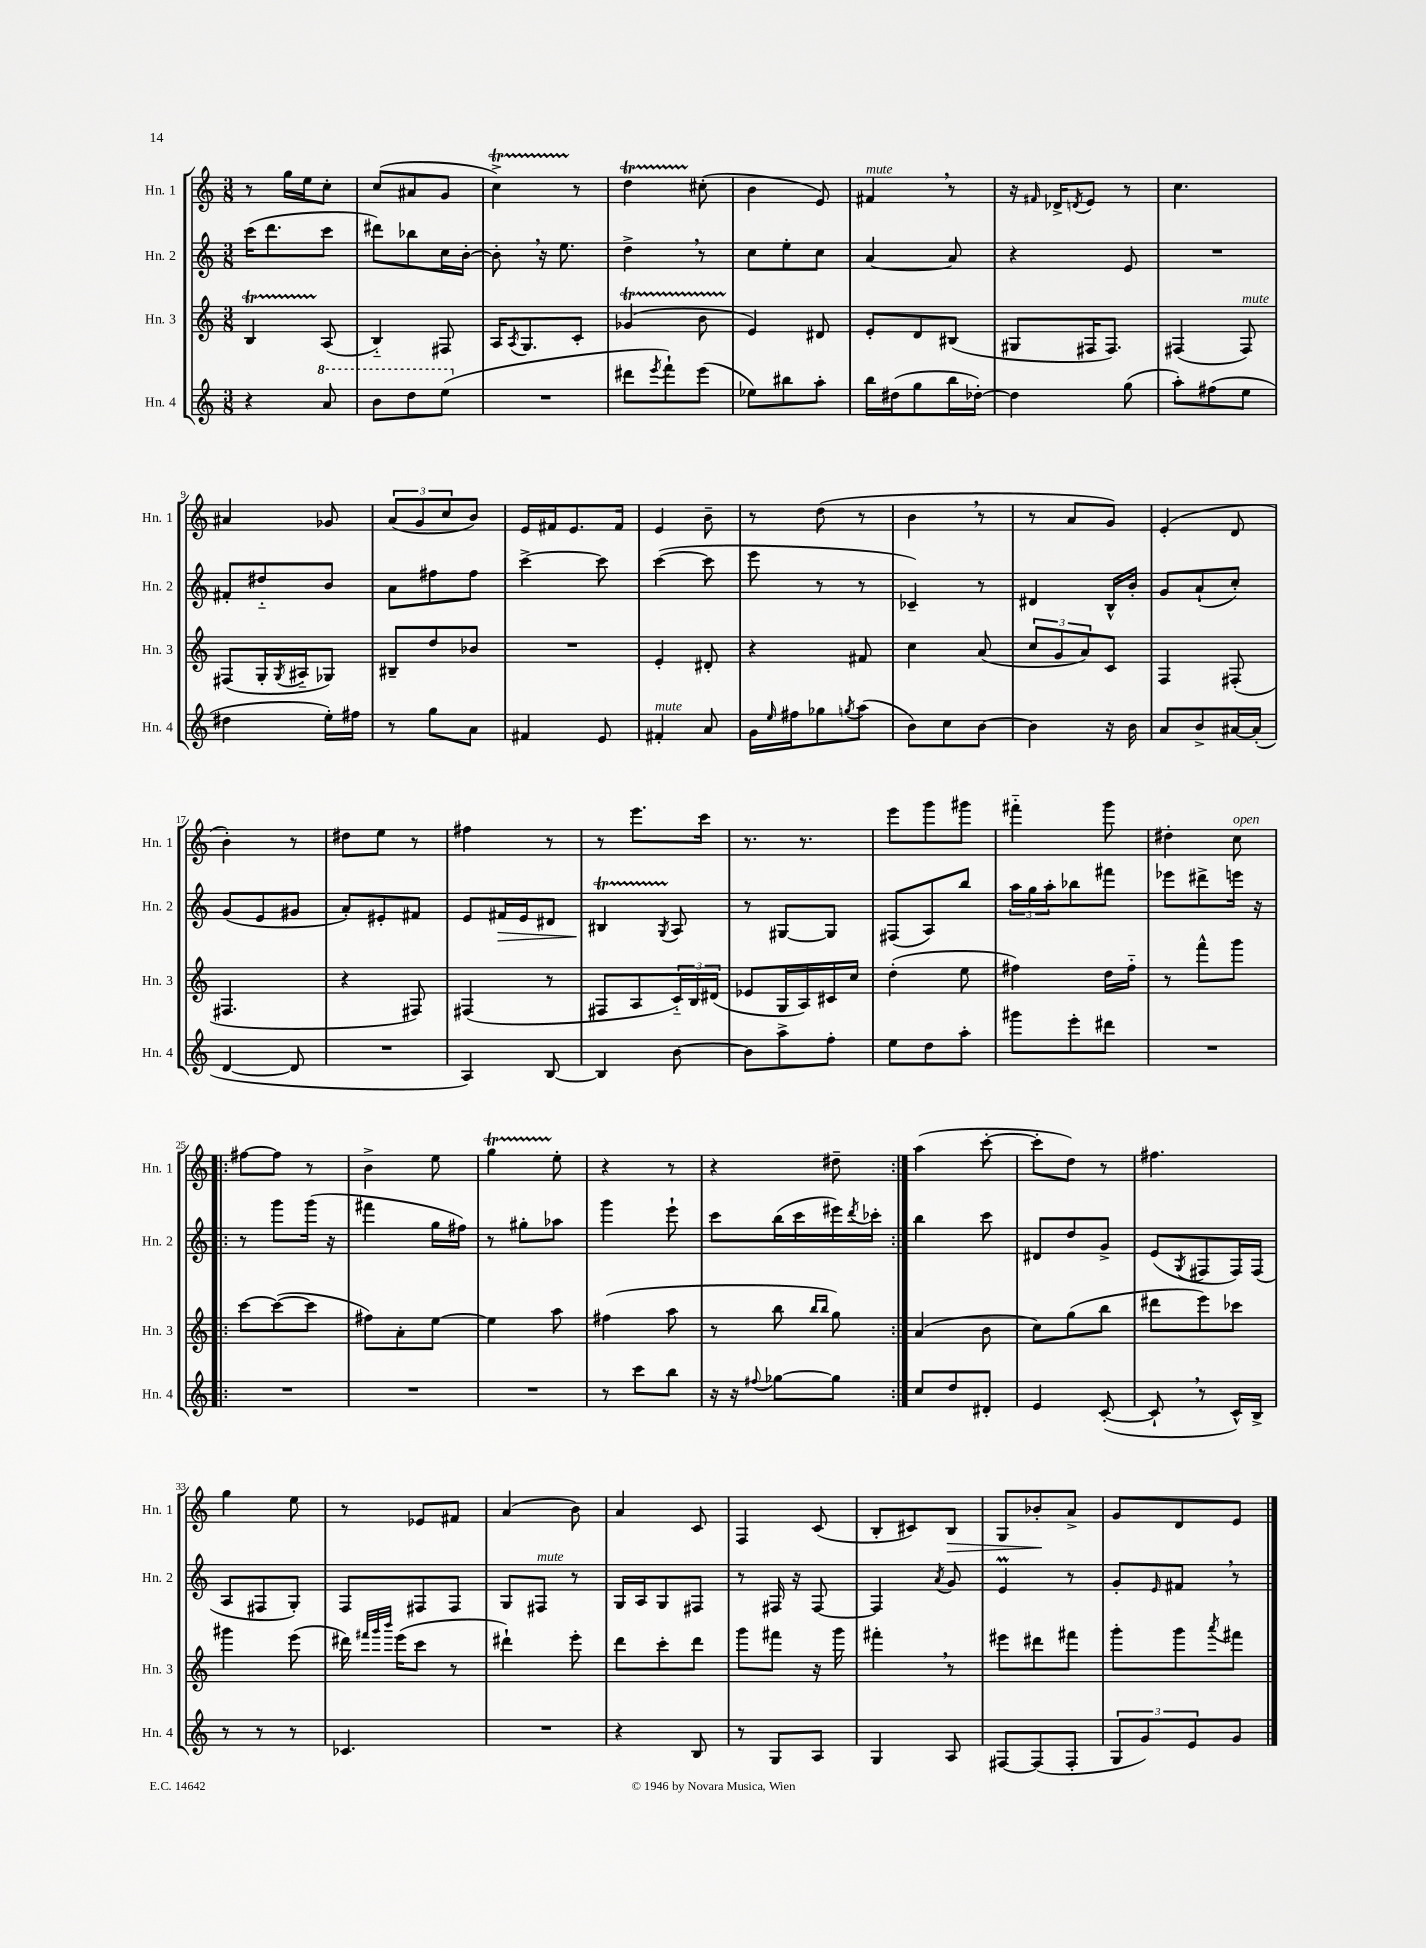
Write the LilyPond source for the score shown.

<<
\new StaffGroup <<
\new Staff = "s0" \with { instrumentName = "Hn. 1" shortInstrumentName = "Hn. 1" } {
    \clef treble \key c \major \numericTimeSignature \time 3/8
    r8 g''16 e''16 c''8-. |
    c''8( ais'8 g'8 |
    c''4->\startTrillSpan) r8\stopTrillSpan |
    d''4\startTrillSpan cis''8-.\stopTrillSpan( |
    b'4 e'8) |
    fis'4^\markup { \italic "mute" } \breathe r8 |
    r16 \grace { fis'16 } des'16-> \acciaccatura { d'8 } e'8 r8 |
    c''4. |
    ais'4 ges'8 |
    \tuplet 3/2 { a'8( g'8 c''8 } b'8) |
    e'16 fis'16 e'8. fis'16 |
    e'4 b'8-- |
    r8 d''8( r8 |
    b'4 \breathe r8 |
    r8 a'8 g'8) |
    e'4-.( d'8 |
    b'4-.) r8 |
    dis''8 e''8 r8 |
    fis''4 r8 |
    r8 e'''8. c'''16 |
    r8. r8. |
    e'''8 g'''8 gis'''8 |
    fis'''4-_ g'''8 |
    dis''4-. c''8^\markup { \italic "open" } |
    \repeat volta 2 { fis''8~ fis''8 r8 |
    b'4-> e''8 |
    g''4\startTrillSpan e''8-.\stopTrillSpan |
    r4 r8 |
    r4 dis''8-- | }
    a''4( c'''8~-. |
    c'''8-. d''8) r8 |
    fis''4. |
    g''4 e''8 |
    r8 ees'8 fis'8 |
    a'4( b'8) |
    a'4 c'8 |
    f4 c'8( |
    b8-. cis'8) b8\> |
    g8 bes'8-.\! a'8-> |
    g'8 d'8 e'8 \bar "|." |
}
\new Staff = "s1" \with { instrumentName = "Hn. 2" shortInstrumentName = "Hn. 2" } {
    \clef treble \key c \major \numericTimeSignature \time 3/8
    c'''16( d'''8. c'''8 |
    dis'''8) bes''8 c''16 b'16~-. |
    b'8-. \breathe r16 e''8. |
    d''4-> \breathe r8 |
    c''8 e''8-. c''8 |
    a'4~ a'8 |
    r4 e'8 |
    R4. |
    fis'8-. dis''8-_ b'8 |
    a'8 fis''8 fis''8 |
    c'''4~-> c'''8 |
    c'''4~( c'''8 |
    e'''8 r8 r8 |
    ces'4--) r8 |
    dis'4 b16-^ b'16-. |
    g'8 a'8-!( c''8-.) |
    g'8( e'8 gis'8 |
    a'8-.) eis'8-. fis'8 |
    e'8 fis'16\> e'16 dis'8 |
    bis4\startTrillSpan\! \acciaccatura { g8 } a8\stopTrillSpan |
    r8 gis8~ gis8 |
    fis8( a8) b''8 |
    \tuplet 3/2 { a''16 g''16 a''16-. } bes''8 fis'''8 |
    ees'''8 dis'''8-> e'''16 r16 |
    \repeat volta 2 { r8 g'''8 g'''16( r16 |
    fis'''4 g''16 fis''16) |
    r8 gis''8-. aes''8 |
    g'''4 e'''8-! |
    c'''8 b''16( c'''16 eis'''16) \acciaccatura { d'''8 } ces'''16-. | }
    b''4 c'''8 |
    dis'8 d''8 g'8-> |
    e'8( \acciaccatura { g8 } fis8 fis16) fis16( |
    a8 fis8 g8-.) |
    f8 fis8 fis8 |
    g8 fis8^\markup { \italic "mute" } r8 |
    g16 a16 g8 fis8 |
    r8 fis16 r16 fis8~ |
    fis4 \acciaccatura { a'8 } g'8 |
    e'4\prall r8 |
    g'8-. \grace { e'16 } fis'8 \breathe r8 \bar "|." |
}
\new Staff = "s2" \with { instrumentName = "Hn. 3" shortInstrumentName = "Hn. 3" } {
    \clef treble \key c \major \numericTimeSignature \time 3/8
    b4\startTrillSpan a8\stopTrillSpan( |
    b4-_) fis8 |
    a16 \acciaccatura { a8 } g8. c'8-. |
    ges'4\startTrillSpan( b'8 |
    e'4\stopTrillSpan) dis'8 |
    e'8-. d'8 bis8( |
    gis8 fis16 fis8.) |
    fis4( fis8^\markup { \italic "mute" }) |
    fis8( g16-. \acciaccatura { g8 } ais16-_ ges8) |
    bis8-- d''8 bes'8 |
    R4. |
    e'4-. dis'8-. |
    r4 fis'8 |
    c''4 a'8( |
    \tuplet 3/2 { c''8 g'8 a'8) } c'8 |
    f4 fis8-.( |
    fis4. |
    r4 fis8) |
    fis4( r8 |
    fis8 a8 \tuplet 3/2 { c'16-_) b16 dis'16( } |
    ees'8 g16 a16) cis'16 c''16 |
    d''4-.( e''8 |
    fis''4) d''16 fis''16-_ |
    r8 f'''8-^ g'''8 |
    \repeat volta 2 { c'''8~ c'''8~( c'''8 |
    fis''8) a'8-. e''8~ |
    e''4 a''8 |
    fis''4( a''8 |
    r8 b''8 \grace { b''16 b''16 } g''8) | }
    a'4( b'8 |
    c''8) g''8( b''8 |
    dis'''8 e'''8) ces'''8 |
    gis'''4 e'''8( |
    dis'''16) \grace { fis'''32 g'''32 b'''32 } e'''16( c'''8 r8 |
    dis'''4-!) e'''8-. |
    d'''8 c'''8-. d'''8 |
    g'''8 fis'''8 r16 g'''16 |
    fis'''4-. \breathe r8 |
    eis'''8 dis'''8 fis'''8 |
    g'''8-. g'''8 \acciaccatura { a'''8 } fis'''8 \bar "|." |
}
\new Staff = "s3" \with { instrumentName = "Hn. 4" shortInstrumentName = "Hn. 4" } {
    \clef treble \key c \major \numericTimeSignature \time 3/8
    r4 \ottava #1 a''8 |
    b''8 d'''8 e'''8( \ottava #0 |
    R4. |
    dis'''8 \acciaccatura { e'''8 } f'''8-!) e'''8( |
    ees''8) bis''8 a''8-. |
    b''16 dis''16( g''8 b''16 des''16~-.) |
    des''4 g''8( |
    a''8-.) fis''8( e''8 |
    dis''4 e''16-.) fis''16 |
    r8 g''8 a'8 |
    fis'4 e'8 |
    fis'4-.^\markup { \italic "mute" } a'8 |
    g'16 \grace { e''16 } fis''16 ges''8 \acciaccatura { g''8 } a''8( |
    b'8) c''8 b'8~ |
    b'4 r16 b'16 |
    a'8 b'8-> ais'16~ ais'16-.( |
    d'4~ d'8 |
    R4. |
    a4) b8~ |
    b4 b'8~ |
    b'8 a''8-> f''8-. |
    e''8 d''8 a''8-. |
    gis'''8 e'''8-. dis'''8 |
    R4. |
    \repeat volta 2 { R4. |
    R4. |
    R4. |
    r8 c'''8 b''8 |
    r16 r16 \appoggiatura { fis''8 } ges''8~ ges''8 | }
    c''8 d''8 dis'8-. |
    e'4 c'8~-.( |
    c'8-! \breathe r8 c'16-^) b16-> |
    r8 r8 r8 |
    ces'4. |
    R4. |
    r4 b8 |
    r8 g8 a8 |
    g4 a8 |
    fis8~ fis8( fis8-. |
    \tuplet 3/2 { g8 g'8) e'8 } g'8 \bar "|." |
}
>>
>>
